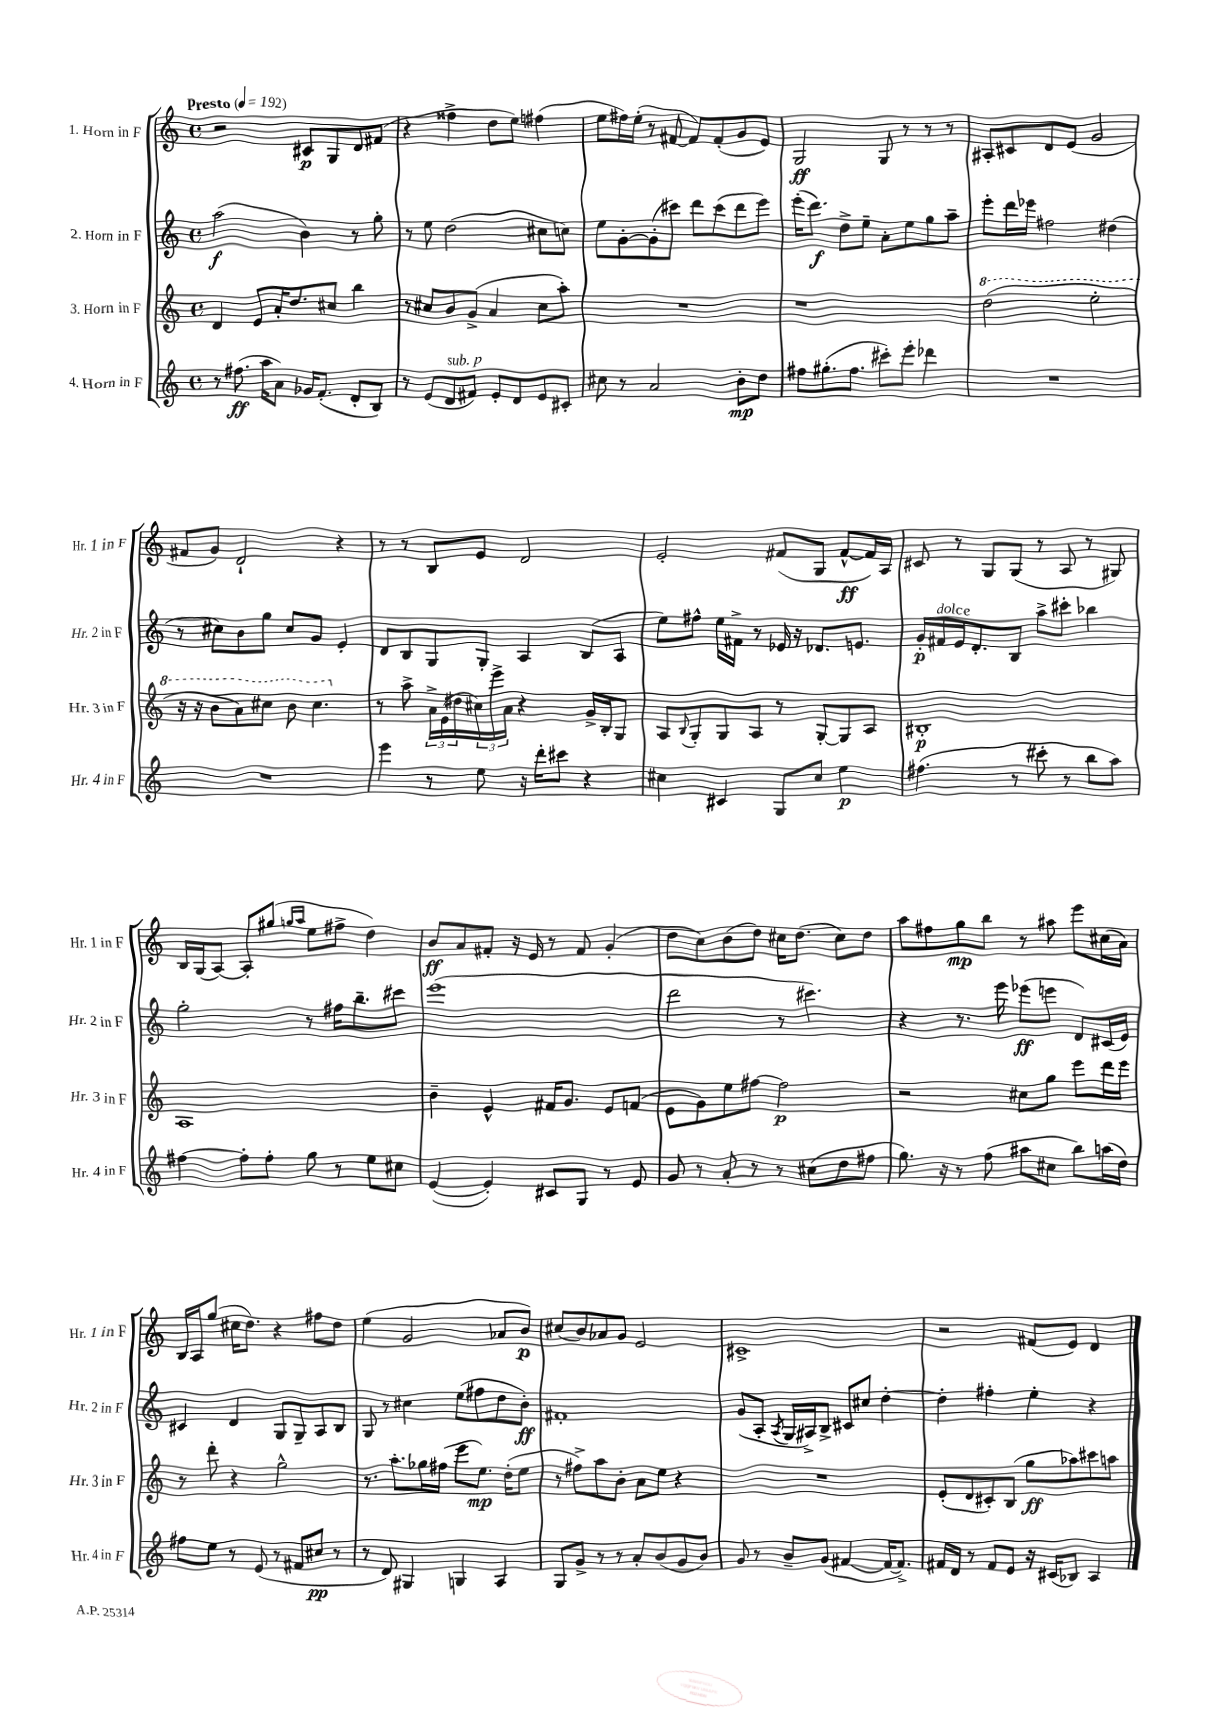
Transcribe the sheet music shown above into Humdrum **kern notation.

**kern	**kern	**kern	**kern
*staff4	*staff3	*staff2	*staff1
*clefG2	*clefG2	*clefG2	*clefG2
*k[]	*k[]	*k[]	*k[]
*M4/4	*M4/4	*M4/4	*M4/4
*met(c)	*met(c)	*met(c)	*met(c)
*MM192	*MM192	*MM192	*MM192
8r	4d/	(2aa\	2r
(8.ff#\	.	.	.
.	8e/L	.	.
16aa\LK	.	.	.
8a\J)	16a'/K	.	.
.	8.dd/	.	.
16g-/LK	.	4b\)	8c#/L
(8.f'/J	.	.	.
.	8cc#/J	.	8G/
8d'/L	4bb\	8r	8d/
8B/J)	.	8gg'\	(8f#/J
=	=	=	=
8r	8r	8r	4r
(8e/L	8cc#/L	8ee\	.
8d/	8b/	(2dd\	4ff##^\
8f#/J)	(8g^/J	.	.
8e'/L	4a/	.	8dd\L
8d/	.	.	8ee\J)
8e/	8cc#\L	8cc#\L	(4ff#\
8c#'/J	8aa'\J)	8cc\J)	.
=	=	=	=
8cc#\	1r	8ee\L	8ee\L
8r	.	[8g'\	16ff#\L)
.	.	.	(16ee'\JJ
2a/	.	(8g'\]	8r
.	.	8ccc#\J)	[8f#/
.	.	8ddd\L	8f#/]L)
.	.	(8ccc#\	(8f#'/
8b'\L	.	8ddd\	8g/
8dd\J	.	8eee\J)	8e/J)
=	=	=	=
8ff#\L	1r	(16eee'\LK	2G/
.	.	8.ddd\J)	.
(8.gg#'\	.	.	.
.	.	8dd^\L	.
8.ff#\J	.	.	.
.	.	8ee~\J	.
8ccc#'\L)	.	8a'\L	8G/
8eee'\J	.	8ee\	8r
4ddd-\	.	8gg\	8r
.	.	8aa~\J	8r
=	=	=	=
1r	(2ddd\	8eee'\L	8A#'/L
.	.	16ddd\L	8c#/
.	.	16eee-\JJ	.
.	.	2ff#\	8d/
.	.	.	(8e/J
.	2eee'\	.	2g/
.	.	(4dd#\	.
=	=	=	=
1r	16r	8r	8f#/L
.	16r	.	.
.	8bb\L	8cc#\L)	8g/J)
.	8aa\)	8b\	2d`/
.	8ccc#\J	8gg\J	.
.	8bb\	8cc#/L	.
.	4.ccc#\	8g/J	.
.	.	4e'/	4r
=	=	=	=
4eee\	8r	8d/L	8r
.	8aa^\	8B/	8r
8r	24a^\LL	8G/	8B/L
.	(24e\	.	.
.	24dd#\	.	.
8ee\	24cc#\)	8G'/J	8e/J
.	24eee^\	.	.
.	24a\JJ	.	.
16r	4r	4A/	2d/
16ddd'\LK	.	.	.
8ccc#\J	.	.	.
4r	16g^/LL	(8B/L	.
.	16B'/J	.	.
.	8G/J	8A/J	.
=	=	=	=
4cc#\	8A/L	8ee\L)	2e'/
.	8qqB/	.	.
.	8G'/	8ff#^^\J	.
4c#/	8G/	16ee\LL	.
.	.	16f#^\JJ	.
.	8A/J	8r	.
8G/L	8r	16e-/	(8f#/L
.	.	16r	.
8cc#/J	[8G'/L	8.d-/L	8G/J
4ee\	8G/]	.	[8f#^^/L
.	.	8.e/J	.
.	8A/J	.	16f#/]L)
.	.	.	16A/JJ
=	=	=	=
(4.ff#\	1B#'	16g'/LL	8c#/
.	.	16f#/	.
.	.	16e/J	8r
.	.	8.d'/	.
.	.	.	8G/L
8r	.	8B/J	(8G/J
8ccc#'\	.	8aa^\L	8r
8r	.	8ccc#'\J	8A/
8bb\L	.	4bb-\	8r
8aa\J)	.	.	8G#/)
=	=	=	=
[4ff#\	1A	2gg'\	16B/LL
.	.	.	(16G/J
.	.	.	[8A/J)
8ff#'\]L	.	.	8A'/]L
8ff#'\J	.	.	(8gg#/J
.	.	.	16qqgg/LL
.	.	.	16qqaa/JJ
8gg\	.	8r	8ee\L
8r	.	16ff#\LK	8ff#^\J
.	.	8.bb~\	.
8ee\L	.	.	4dd\)
8cc#\J	.	8ccc#\J	.
=	=	=	=
([4e/	4b~\	(1eee	8b/L
.	.	.	8a/
4e'/])	4e^^/	.	8f#'/J
.	.	.	16r
.	.	.	16e/
8c#/L	16f#/LK	.	8r
.	8.g/J	.	.
8G/J	.	.	8f#/
8r	8e/L	.	(4g'/
8e/	(8f/J	.	.
=	=	=	=
8g/	8e\L	2ddd\	8dd\L
8r	8g\)	.	8cc\)
8a'/	8ee\	.	(8b\
8r	[8ff#\J	.	8dd\J)
8r	2ff#\]	8r	16cc#\LK
.	.	.	(8.dd\J
(8cc#\L	.	4.ccc#\)	.
8dd\	.	.	8cc#\L)
8ff#\J	.	.	8dd\J
=	=	=	=
8.gg\)	2r	4r	8aa\L
.	.	.	8ff#\
16r	.	.	.
8r	.	8.r	8gg\
(8ff\	.	.	8bb\J
.	.	16eee\	.
8aa#\L	8cc#\L	(8eee-\L	8r
8cc#\J	8gg\J	8eee\J	8aa#\
8bb\L)	8eee\L	8d/L)	8eee\L
(16aa\L	16ddd\L	(16c#/L	(16cc#\L
16dd\JJ)	16eee\JJ	16e/JJ)	16a\JJ)
=	=	=	=
8ff#\L	8r	4c#/	16B/LL
.	.	.	16A/J
8ee\J	8ddd'\	.	(8gg/J
8r	4r	4d/	16cc#\LK
.	.	.	8.dd\J)
(8e/	.	.	.
8r	2gg^^\	8G/L	4r
8f#/L	.	8G~/	.
8cc#/J	.	8A/	8ff#\L
8r	.	8B/J	8dd\J
=	=	=	=
8r	8.r	8G/	(4ee\
8d/)	.	8r	.
.	8.aa'\L	.	.
4G#/	.	4cc#\	2g/
.	16gg-\L	.	.
.	(16ff#\JJ	.	.
4G/	8eee\L	(8ee\L	.
.	8.ee\J)	8ff#\	.
4A/	.	8dd\	8a-/L
.	(16dd'\LK	.	.
.	8ee\J	8b'\J)	8b/J)
=	=	=	=
8G/L	8r	1f#'	(8cc#/L
8g^/J	8ff#^\L)	.	8b/)
8r	8aa\	.	8a-/
8r	8b'\J	.	8g/J
8a'/L	8a\L	.	2e/
(8b/	8ee\J	.	.
8g/	4r	.	.
8b/J)	.	.	.
=	=	=	=
8g/	1r	(8g/L	1c#^
8r	.	8A'/J	.
.	.	8qA/	.
8b~/L	.	16G/LL	.
.	.	16A#^/J)	.
(8g/J	.	8B^/J	.
[4f#/	.	8c#/L	.
.	.	8cc#/J	.
16f#/_LK	.	[4dd'\	.
8.f#^/]J)	.	.	.
=	=	=	=
16f#/LL	(8e'/L	4dd'\]	2r
16d/JJ	.	.	.
8r	8d/	.	.
8f#/L	8c#'/)	4ff#'\	.
8e/J	(8B/J	.	.
16r	8gg\L	4ee'\	(8f#/L
(16c#/LK	.	.	.
8B-/J)	8aa-\)	.	8e/J)
4A/	8ccc#\	4r	4d/
.	8aa\J	.	.
==	==	==	==
*-	*-	*-	*-
